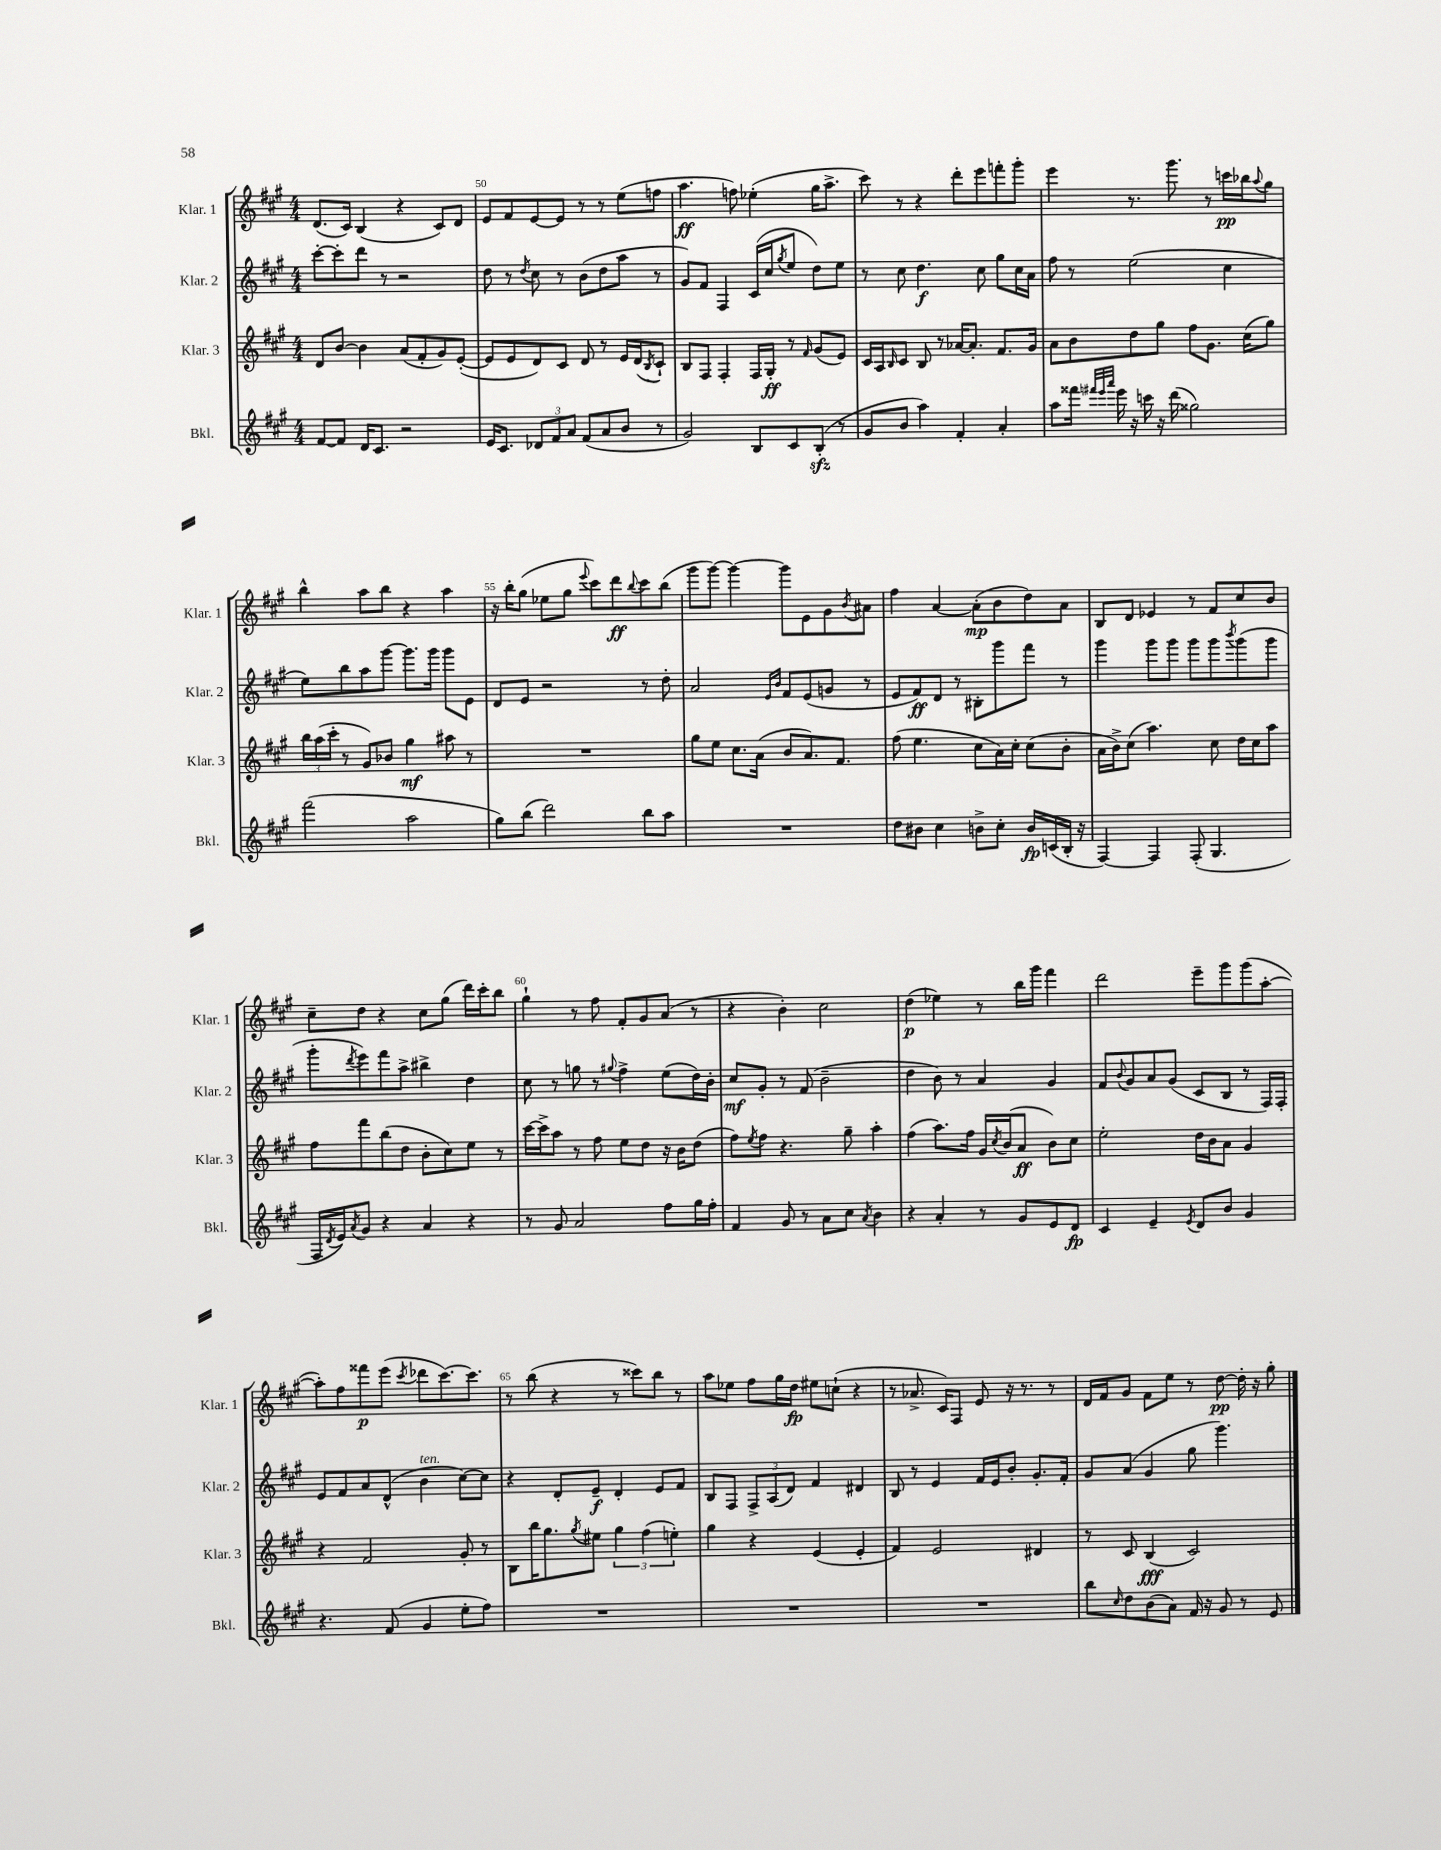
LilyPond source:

<<
\new StaffGroup <<
\new Staff = "s0" \with { instrumentName = "Klar. 1" shortInstrumentName = "Klar. 1" } {
    \clef treble \key a \major \numericTimeSignature \time 4/4
    d'8.( cis'16) b4( r4 cis'8) d'8 |
    e'8 fis'8 e'8~ e'8 r8 r8 e''8( f''8 |
    a''4.\ff f''8) ees''4-.( gis''16 a''8.-> |
    cis'''8) r8 r4 d'''8-. e'''8 f'''8-. gis'''8-. |
    e'''4 r8. gis'''8. r8 c'''16\pp bes''16 \appoggiatura { a''8 } gis''8 |
    b''4-^ a''8 b''8 r4 a''4 |
    r16 b''16-. gis''8( ees''8 gis''8 \appoggiatura { e'''8 } cis'''8) d'''8\ff \appoggiatura { b''8 } cis'''8 b''8( |
    gis'''8 gis'''8~) gis'''4~ gis'''8 e'8 gis'8 \acciaccatura { b'8 } ais'8 |
    fis''4 a'4~ a'8-.\mp( b'8 d''8) a'8 |
    b8 d'8 ees'4 r8 fis'8 cis''8 b'8 |
    cis''8-- d''8 r4 cis''8 gis''8( d'''16) cis'''16-. b''8 |
    gis''4-! r8 fis''8 fis'8-. gis'8 a'8( r8 |
    r4 b'4-.) cis''2 |
    d''4\p( ees''4) r8 b''16 gis'''16 fis'''4 |
    d'''2 e'''8-- gis'''8 gis'''8( a''8~-. |
    a''8-.) fis''8 fisis'''8\p e'''8( \acciaccatura { cis'''8 } des'''8 cis'''8.~) cis'''8. |
    r8 b''8( r4 r8 cisis'''8) b''8 r8 |
    a''8 ees''8 fis''8 gis''16 d''16\fp eis''8 c''8-!( r4 |
    r8 aes'8.-> cis'16) fis8 e'8 r16 r8. r8 |
    d'16 fis'16 gis'8 fis'8 e''8 r8 d''8~\pp d''16-. r16 gis''8-. \bar "|." |
}
\new Staff = "s1" \with { instrumentName = "Klar. 2" shortInstrumentName = "Klar. 2" } {
    \clef treble \key a \major \numericTimeSignature \time 4/4
    cis'''8~-. cis'''8-. d'''8 r8 r2 |
    d''8 r8 \acciaccatura { d''8 } cis''8 r8 b'8( d''8 a''8 r8 |
    gis'8) fis'8 fis4 cis'16( cis''16 \acciaccatura { gis''8 } e''8 d''8) e''8 |
    r8 cis''8 d''4.\f cis''8 gis''8 cis''16 a'16 |
    fis''8 r8 e''2( cis''4 |
    e''8) b''8 a''8 gis'''8~ gis'''8. gis'''16 gis'''8 e'8 |
    d'8 e'8 r2 r8 d''8-. |
    a'2 \grace { e'16 b'16 } fis'8 e'8( g'8 r8 |
    e'8 fis'8\ff) d'8 r8 bis8-. gis'''8 fis'''8 r8 |
    gis'''4 gis'''8 gis'''8 gis'''8 gis'''8 \acciaccatura { b'''8 } gis'''8( gis'''8 |
    gis'''8-. \acciaccatura { d'''8 } e'''8) fis'''8 a''8-> bis''4-> d''4 |
    cis''8 r8 g''8 r8 \appoggiatura { gis''8 } fis''4-> e''8( d''16) b'16-. |
    cis''8\mf gis'8-. r8 fis'8( b'2-- |
    d''4 b'8) r8 a'4 gis'4 |
    fis'8 \appoggiatura { b'8 } gis'8 a'8 gis'8( cis'8 b8 r8 fis16) fis16-. |
    e'8 fis'8 a'8 d'8-^( b'4^\markup { \italic "ten." } cis''8~) cis''8 |
    r4 d'8-. e'8--\f d'4-. e'8 fis'8 |
    b8 fis8 \tuplet 3/2 { fis8-> a8( d'8) } fis'4 dis'4 |
    b8 r8 e'4 fis'16 e'16 b'8-. gis'8.-. fis'16-. |
    gis'8 a'8( gis'4 gis''8 gis'''4.) \bar "|." |
}
\new Staff = "s2" \with { instrumentName = "Klar. 3" shortInstrumentName = "Klar. 3" } {
    \clef treble \key a \major \numericTimeSignature \time 4/4
    d'8 b'8~ b'4 a'8( fis'8-. gis'8) e'8~-.( |
    e'8 e'8 d'8) cis'8 d'8 r8 e'16 d'16( \acciaccatura { b8 } cis'8-!) |
    b8 fis8 fis4-. fis16 gis16-.\ff r8 \grace { fis'16 } gis'8( e'8) |
    cis'16 a16 \grace { b16 } cis'8 b8 r8 aes'16~ aes'8.-. fis'8. gis'16 |
    a'8 b'8 d''8 gis''8 fis''8 gis'8. cis''16( gis''8) |
    \tuplet 3/2 { b''16 a''16( cis'''16-. } r8 gis'8) bes'8 gis''4\mf ais''8 r8 |
    R1 |
    gis''8 e''8 cis''8. a'16( b'8 a'8.) fis'8. |
    fis''8( e''4. cis''8 a'16) cis''16-. cis''8( b'8-. |
    a'16 b'16->) cis''8( a''4.) cis''8 d''16 cis''16 a''8 |
    fis''8 fis'''8 b''8( d''8 b'8-. cis''8) e''8 r8 |
    cis'''16~ cis'''16-> a''8 r8 fis''8 e''8 d''8 r16 b'16 d''8( |
    fis''8) \acciaccatura { e''8 } fis''8 r4. gis''8-- a''4-. |
    fis''4( a''8.) fis''16 gis'16 \acciaccatura { cis''8 } b'16( a'8\ff b'8) cis''8 |
    e''2-. d''16 b'16 a'8 gis'4 |
    r4 fis'2 gis'8-. r8 |
    b8 b''16 gis''8. \acciaccatura { gis''8 } eis''8 \tuplet 3/2 { gis''4 fis''4( e''4-.) } |
    gis''4 r4 e'4( e'4-. |
    fis'4) e'2 dis'4 |
    r8 cis'8 b4\fff( cis'2) \bar "|." |
}
\new Staff = "s3" \with { instrumentName = "Bkl." shortInstrumentName = "Bkl." } {
    \clef treble \key a \major \numericTimeSignature \time 4/4
    fis'8~ fis'8 d'16 cis'8. r2 |
    e'16 cis'8. \tuplet 3/2 { des'8 fis'8 a'8 } fis'8( a'8 b'8 r8 |
    gis'2) b8 cis'8 b8-.\sfz( r8 |
    gis'8 b'8 a''4) fis'4-. a'4-. |
    a''8 fisis'''16 \grace { fis'''32 e'''32 a'''32 } e'''16 r16 c'''16 r16 d'''16( gisis''2) |
    fis'''2( a''2 |
    gis''8) b''8( d'''2) b''8 a''8 |
    R1 |
    d''8 bis'8 cis''4 b'8-> cis''8-. b'16\fp c'16( b16-. r16 |
    fis4~) fis4 fis8-.( gis4. |
    fis16 \acciaccatura { d'8 } e'16) \acciaccatura { a'8 } gis'8 r4 a'4 r4 |
    r8 gis'8 a'2 fis''8 gis''16 fis''16-. |
    fis'4 gis'8 r8 a'8 cis''8 \acciaccatura { a'8 } b'4 |
    r4 a'4-. r8 gis'8 e'8 d'8\fp |
    cis'4 e'4-- \acciaccatura { e'8 } d'8 b'8 gis'4 |
    r4. fis'8( gis'4 e''8-. fis''8) |
    R1 |
    R1 |
    R1 |
    b''8 \grace { cis''16 } d''8 b'8( a'8) fis'16 r16 gis'8 r8 e'8 \bar "|." |
}
>>
>>
\layout { \context { \Score currentBarNumber = #49 \override BarNumber.break-visibility = ##(#f #t #t) barNumberVisibility = #(every-nth-bar-number-visible 5) } }
